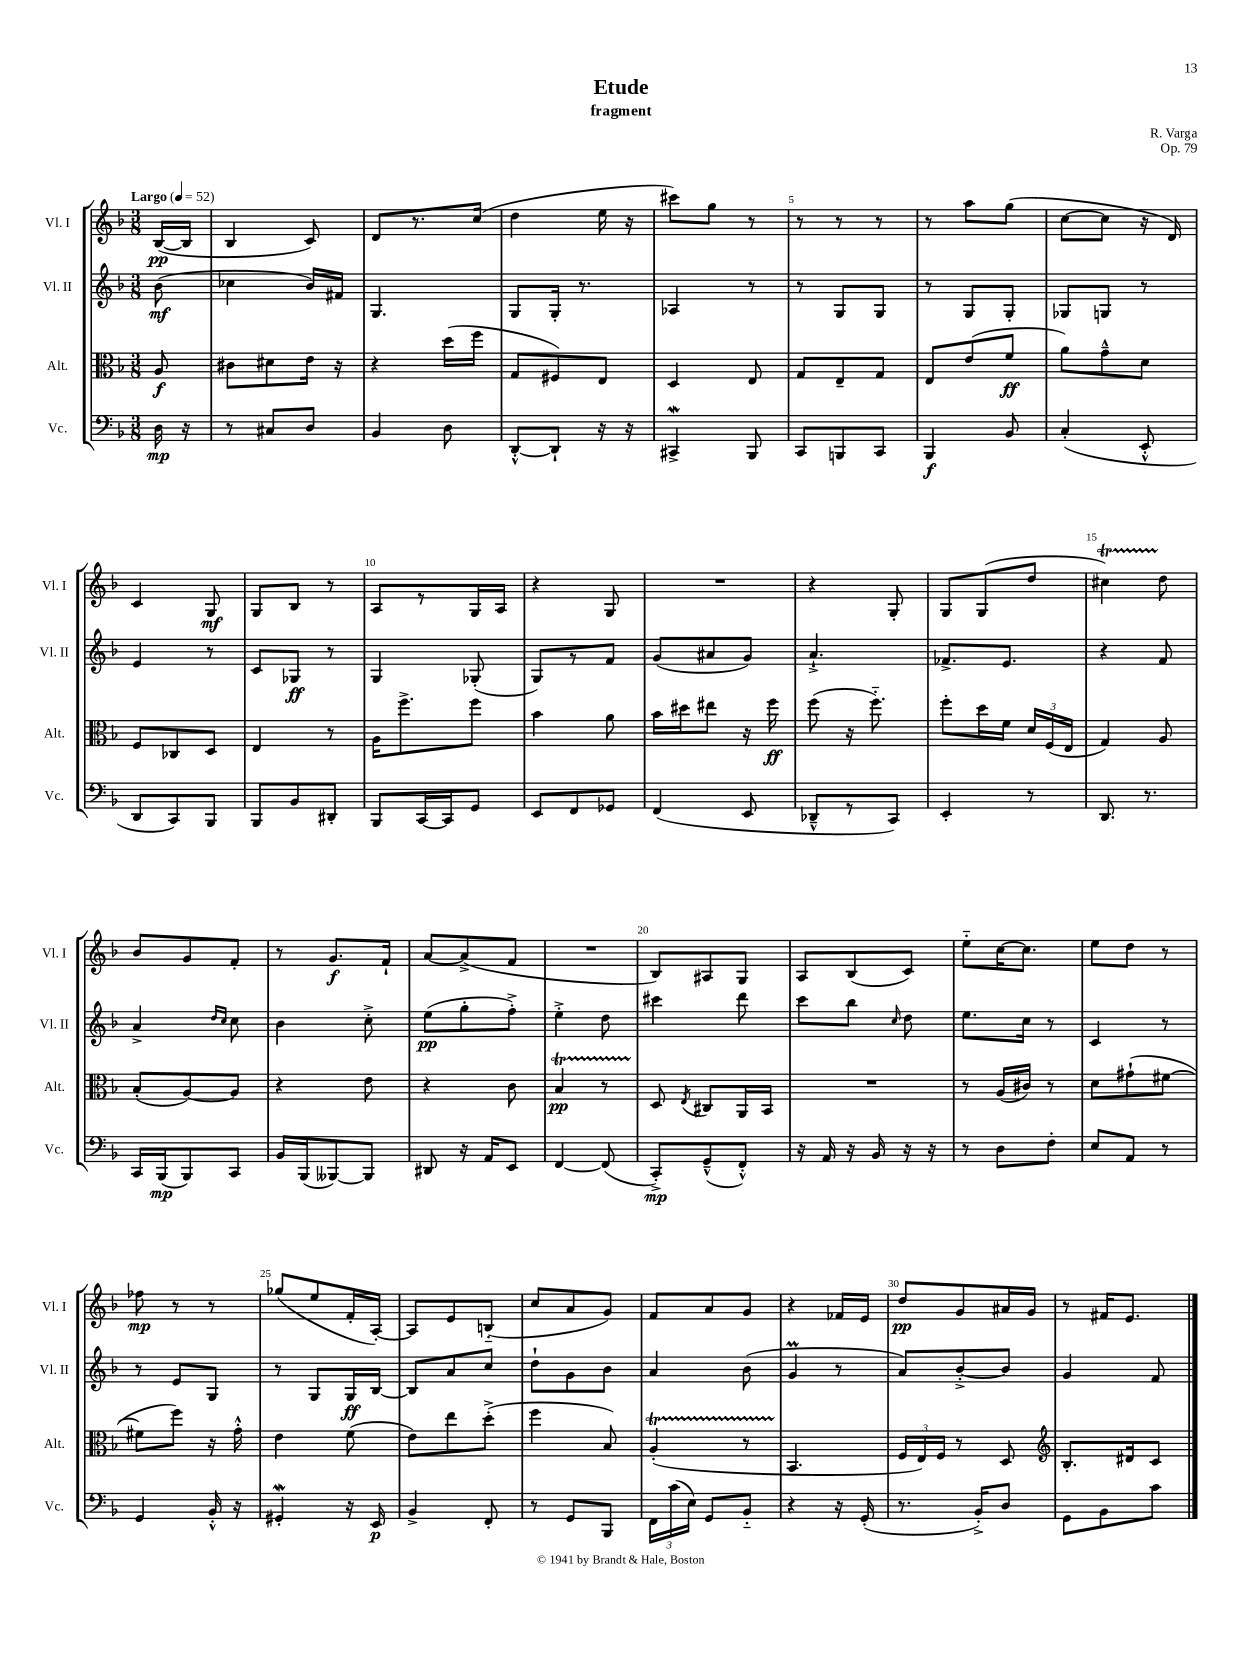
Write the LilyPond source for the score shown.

\header { title = "Etude" composer = "R. Varga" subtitle = "fragment" opus = "Op. 79" }
<<
\new StaffGroup <<
\new Staff = "s0" \with { instrumentName = "Vl. I" shortInstrumentName = "Vl. I" } {
    \clef treble \key f \major \numericTimeSignature \time 3/8 \partial 8 \tempo "Largo" 4 = 52
    \autoBeamOff bes16[~\pp( bes16] |
    bes4 c'8) |
    d'8[ r8. c''16]( |
    d''4 e''16 r16 |
    cis'''8[) g''8] r8 |
    r8 r8 r8 |
    r8 a''8[ g''8]( |
    c''8[~ c''8] r16 d'16) |
    c'4 g8\mf |
    g8[ bes8] r8 |
    a8[ r8 g16 a16] |
    r4 g8 |
    R4. |
    r4 g8-. |
    g8[ g8( d''8] |
    cis''4\startTrillSpan) d''8\stopTrillSpan |
    bes'8[ g'8 f'8]-. |
    r8 g'8.[\f f'16]-! |
    a'8[~ a'8->( f'8] |
    R4. |
    bes8[) ais8 g8] |
    a8[ bes8( c'8]) |
    e''8[-_ c''16~ c''8.] |
    e''8[ d''8] r8 |
    fes''8\mp r8 r8 |
    ges''8[( e''8 f'16-. a16]~-.) |
    a8[ e'8 b8]-_( |
    c''8[ a'8 g'8]) |
    f'8[ a'8 g'8] |
    r4 fes'16[ e'16] |
    d''8[\pp g'8 ais'16 g'16] |
    r8 fis'16[ e'8.] \bar "|." |
}
\new Staff = "s1" \with { instrumentName = "Vl. II" shortInstrumentName = "Vl. II" } {
    \clef treble \key f \major \numericTimeSignature \time 3/8 \partial 8
    \autoBeamOff bes'8\mf( |
    ces''4 bes'16[) fis'16] |
    g4. |
    g8[ g16]-. r8. |
    aes4 r8 |
    r8 g8[ g8] |
    r8 g8[ g8]-. |
    ges8[ g8] r8 |
    e'4 r8 |
    c'8[ ges8]\ff r8 |
    g4 ges8-.( |
    g8[) r8 f'8] |
    g'8[( ais'8 g'8]) |
    a'4.-!-> |
    fes'8.[-> e'8.] |
    r4 f'8 |
    a'4-> \grace { d''16[ c''16] } c''8 |
    bes'4 c''8-.-> |
    e''8[\pp( g''8-. f''8]-.->) |
    e''4-.-> d''8 |
    cis'''4 d'''8 |
    c'''8[ bes''8] \grace { c''16 } d''8 |
    e''8.[ c''16] r8 |
    c'4 r8 |
    r8 e'8[ g8] |
    r8 g8[ g16\ff bes16]~ |
    bes8[ a'8 c''8] |
    d''8[-! g'8 bes'8] |
    a'4 bes'8( |
    g'4\prall r8 |
    a'8[) bes'8~-.-> bes'8] |
    g'4 f'8 \bar "|." |
}
\new Staff = "s2" \with { instrumentName = "Alt." shortInstrumentName = "Alt." } {
    \clef alto \key f \major \numericTimeSignature \time 3/8 \partial 8
    \autoBeamOff a8\f |
    cis'8[ dis'8 e'16] r16 |
    r4 d''16[( f''16] |
    g8[ fis8) e8] |
    d4 e8 |
    g8[ e8-- g8] |
    e8[ e'8( f'8]\ff |
    a'8[) g'8---^ d'8] |
    f8[ ces8 d8] |
    e4 r8 |
    a16[ f''8.-> f''8] |
    bes'4 a'8 |
    bes'16[ dis''16 eis''8] r16 f''16\ff |
    f''8( r16 f''8.-_) |
    f''8[-. d''16 f'16] \tuplet 3/2 { d'16[ f16( e16] } |
    g4) a8 |
    bes8[-.( a8~) a8] |
    r4 e'8 |
    r4 c'8 |
    bes4\startTrillSpan\pp r8 |
    d8\stopTrillSpan \acciaccatura { e8 } cis8[ a,16 bes,16] |
    R4. |
    r8 a16[( cis'16]) r8 |
    d'8[ gis'8-!( fis'8]~ |
    fis'8[ f''8]) r16 g'16-.-^ |
    e'4 f'8( |
    e'8[) e''8 d''8]-.->( |
    f''4 bes8) |
    a4-.\startTrillSpan( r8 |
    bes,4.\stopTrillSpan |
    \tuplet 3/2 { f16[ e16) f16] } r8 d8 |
    \clef treble bes8.[-. dis'16 c'8] \bar "|." |
}
\new Staff = "s3" \with { instrumentName = "Vc." shortInstrumentName = "Vc." } {
    \clef bass \key f \major \numericTimeSignature \time 3/8 \partial 8
    \autoBeamOff d16\mp r16 |
    r8 cis8[ d8] |
    bes,4 d8 |
    d,8[~-.-^ d,8]-! r16 r16 |
    cis,4->\mordent bes,,8 |
    c,8[ b,,8 c,8] |
    bes,,4\f bes,8 |
    c4-.( e,8-.-^ |
    d,8[ c,8) bes,,8] |
    bes,,8[ bes,8 dis,8]-. |
    bes,,8[ c,16~ c,16 g,8] |
    e,8[ f,8 ges,8] |
    f,4( e,8 |
    des,8[---^ r8 c,8]) |
    e,4-. r8 |
    d,8. r8. |
    c,16[ bes,,16\mp( bes,,8) c,8] |
    bes,16[ bes,,16( beses,,8~) beses,,8] |
    dis,8 r16 a,16[ e,8] |
    f,4~ f,8( |
    c,8[-.->\mp) g,8---^( f,8]-.-^) |
    r16 a,16 r16 bes,16 r16 r16 |
    r8 d8[ f8]-. |
    e8[ a,8] r8 |
    g,4 bes,16-.-^ r16 |
    gis,4-.\mordent r16 e,16\p |
    bes,4-> f,8-. |
    r8 g,8[ bes,,8] |
    \tuplet 3/2 { f,16[ c'16( e16]) } g,8[ bes,8]-_ |
    r4 r16 g,16-.( |
    r8. bes,16[-.->) d8] |
    g,8[ bes,8 c'8] \bar "|." |
}
>>
>>
\layout { \context { \Score \override BarNumber.break-visibility = ##(#f #t #t) barNumberVisibility = #(every-nth-bar-number-visible 5) } }
